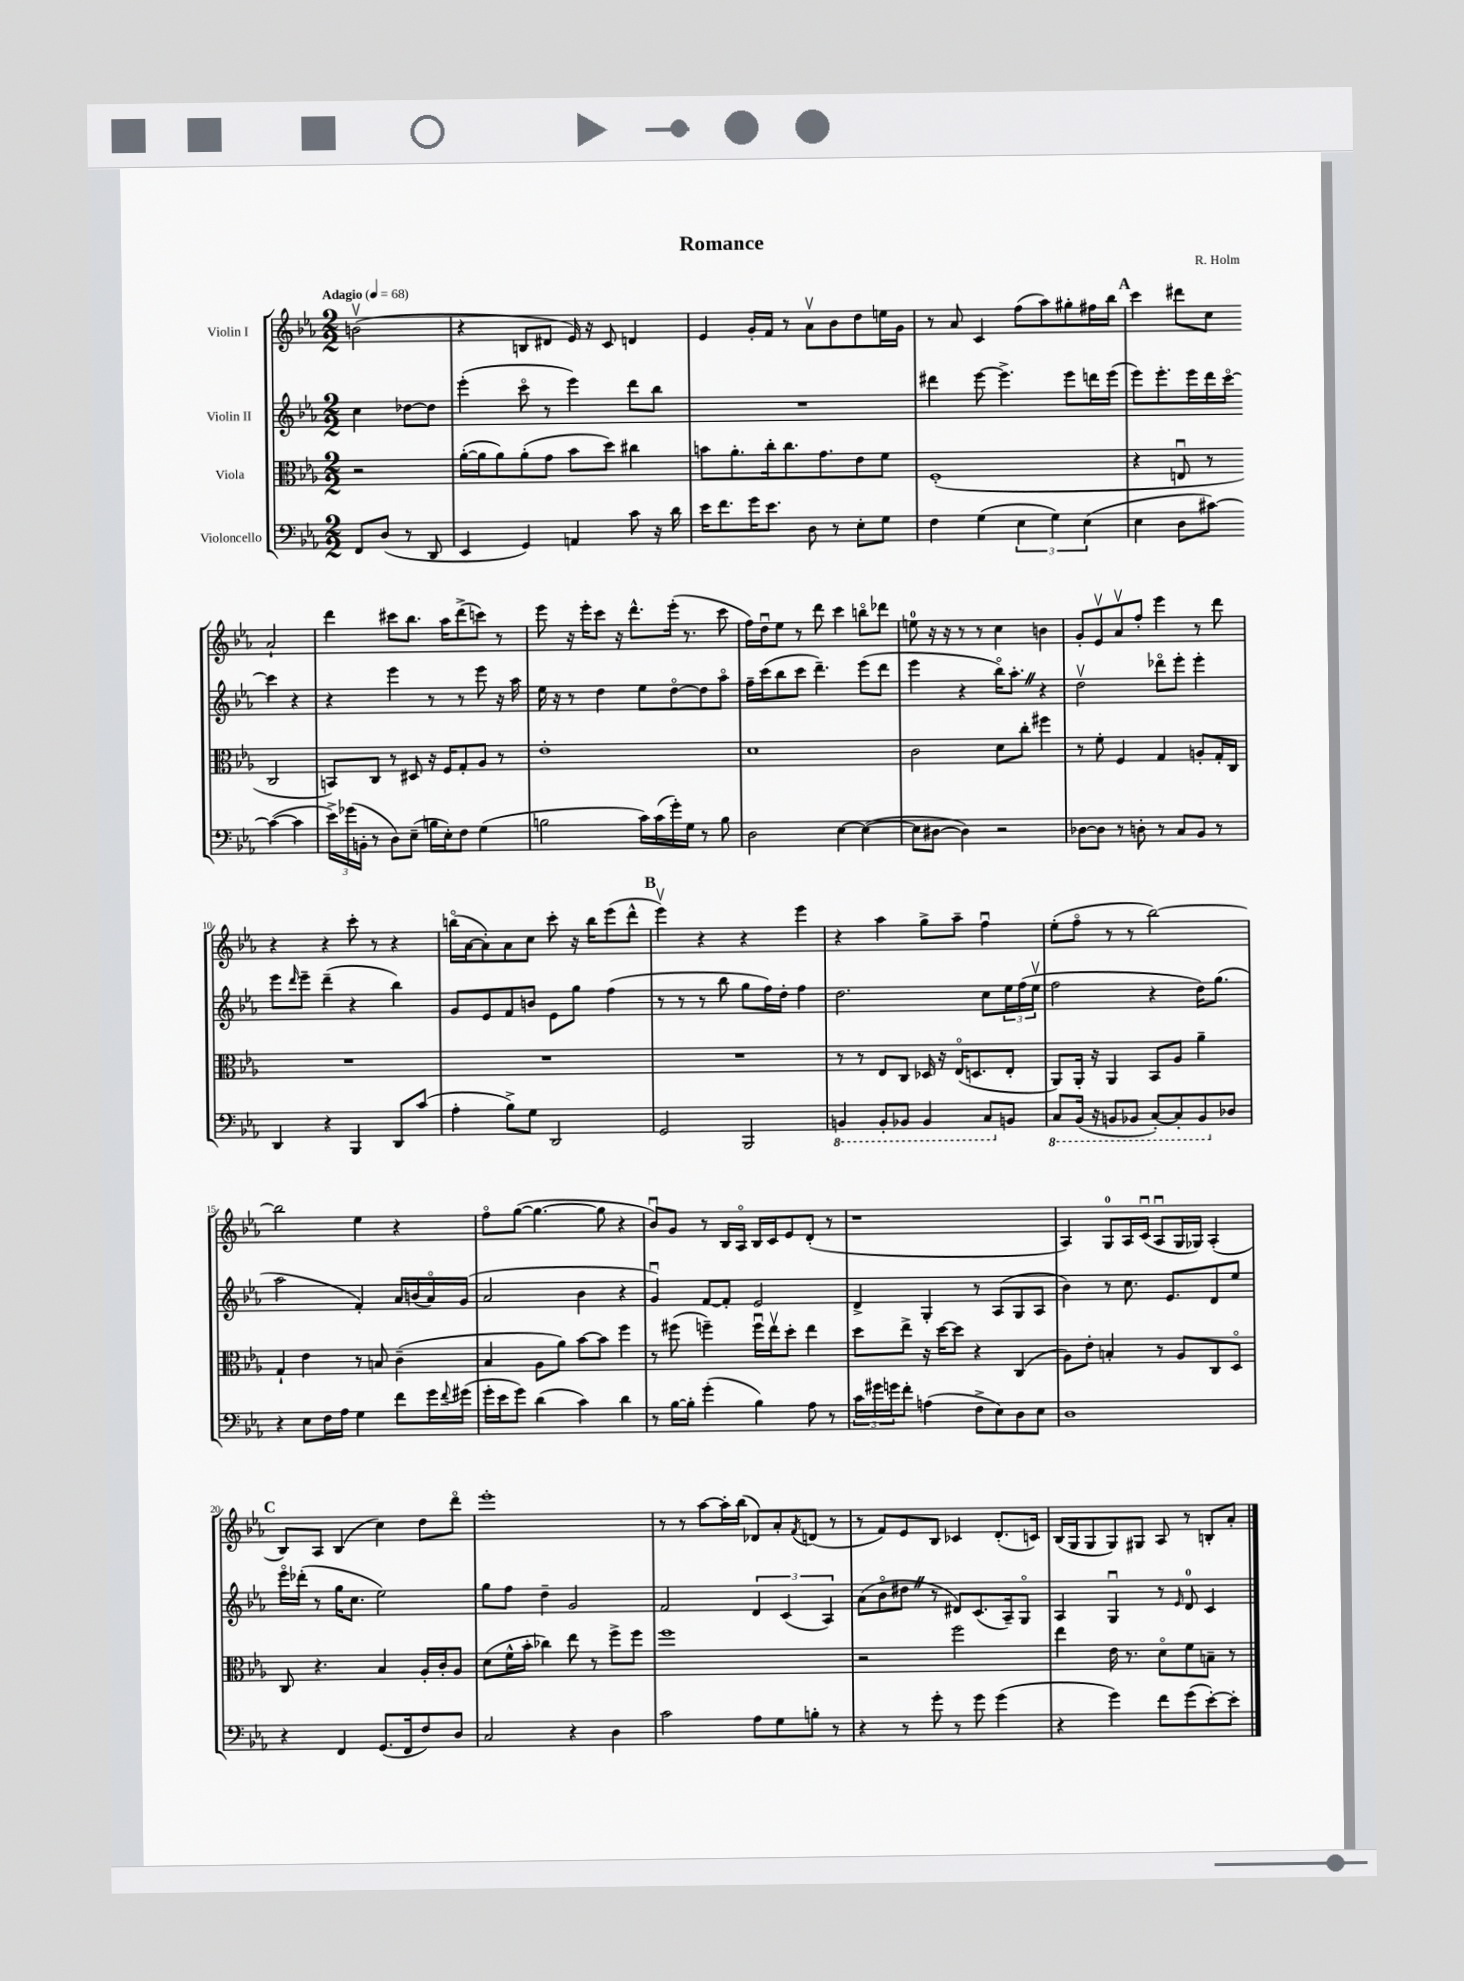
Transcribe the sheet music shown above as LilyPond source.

\header { title = "Romance" composer = "R. Holm" }
<<
\new StaffGroup <<
\new Staff = "s0" \with { instrumentName = "Violin I" } {
    \clef treble \key ees \major \numericTimeSignature \time 2/2 \partial 2 \tempo "Adagio" 4 = 68
    b'2\upbow( |
    r4 b8 dis'8 ees'16) r16 c'8 d'4 |
    ees'4 g'16-. f'16 r8 aes'8\upbow bes'8 d''8 e''16 g'16 |
    r8 aes'8 c'4 f''8( aes''8) gis''8-. fis''16 bes''16 |
    \mark \markup { \bold "A" } c'''4 dis'''8 c''8 aes'2-! |
    d'''4 cis'''8 bes''8. aes''16 d'''8->( c'''8) r8 |
    ees'''8 r16 ees'''16-. c'''8 r16 d'''8.-^ ees'''16-.( r8. c'''8 |
    f''16) d''16\downbow ees''8 r8 d'''8 c'''4 b''8\flageolet des'''8 |
    e''8-0 r16 r16 r8 r8 c''4 b'4 |
    g'8-. ees'8\upbow aes'8\upbow f''8-. ees'''4 r8 d'''8 |
    r4 r4 c'''8-. r8 r4 |
    b''16\flageolet( aes'16~ aes'8-.) aes'8 c''8 c'''8-. r16 b''16 ees'''8( d'''8-^ |
    \mark \markup { \bold "B" } ees'''4\upbow) r4 r4 ees'''4 |
    r4 aes''4 g''8-> aes''8-- f''4\downbow |
    ees''8-.( f''8\flageolet r8 r8 bes''2~) |
    bes''2 ees''4 r4 |
    f''8\flageolet g''8~( g''4.~ g''8 r4 |
    bes'8\downbow) g'8 r8 bes16 aes16\flageolet bes16 c'16 ees'8 d'8-.( r8 |
    r1 |
    aes4) g8-0 aes16 c'16\downbow( aes8\downbow g16 ges16) aes4-.( |
    \mark \markup { \bold "C" } bes8) aes8 bes4( c''4) d''8 d'''8\flageolet |
    ees'''1-. |
    r8 r8 aes''8~ aes''16-. bes''16( des'8) aes'8-. \acciaccatura { f'8 } d'8( r8 |
    r8 f'8) ees'8 bes8 ces'4 d'8.-.( c'16) |
    bes16( g16 g8 g8) gis8 aes8 r8 b8-. aes'8-. \bar "|." |
}
\new Staff = "s1" \with { instrumentName = "Violin II" } {
    \clef treble \key ees \major \numericTimeSignature \time 2/2 \partial 2
    c''4 des''8~ des''8 |
    ees'''4-.( c'''8\flageolet r8 ees'''4) d'''8 bes''8 |
    R1 |
    dis'''4 ees'''8~ ees'''4.-> ees'''8 d'''16 ees'''16( |
    \mark \markup { \bold "A" } ees'''8) ees'''8.-. ees'''16 d'''16 c'''16~\flageolet c'''4 r4 |
    r4 ees'''4 r8 r8 ees'''8 r16 aes''16 |
    ees''16 r16 r8 d''4 ees''8 d''8~\flageolet d''8 aes''8\flageolet |
    f''16-- c'''16( bes''8 c'''8 d'''4.--) ees'''8( d'''8 |
    ees'''4 r4 bes''16\flageolet) aes''8.-. \once \override BreathingSign.text = \markup { \musicglyph "scripts.caesura.straight" } \breathe r4 |
    d''2\upbow des'''8\flageolet ees'''8-. ees'''4-. |
    ees'''8 \grace { d'''16 } ees'''8-- d'''4--( r4 bes''4) |
    g'8 ees'8 f'8 b'8 ees'8 g''8 f''4( |
    \mark \markup { \bold "B" } r8 r8 r8 bes''8 g''8 f''16) d''16-. f''4 |
    d''2. c''8 \tuplet 3/2 { ees''16 f''16( ees''16\upbow } |
    f''2 r4 d''16) g''8.( |
    aes''2 f'4-.) aes'16 b'16( aes'16\flageolet) g'16( |
    aes'2 bes'4 r4 |
    g'4\downbow) f'8~ f'8-. ees'2 |
    d'4-> g4-. r8 aes8( g8 aes8 |
    bes'4) r8 c''8. ees'8. d'8 ees''8 |
    \mark \markup { \bold "C" } ees'''16\flageolet des'''16-.( r8 g''16 c''8. ees''2) |
    g''8 f''8 d''4-- g'2 |
    f'2 \tuplet 3/2 { d'4 c'4( aes4) } |
    aes'8( bes'8\flageolet dis''8 \once \override BreathingSign.text = \markup { \musicglyph "scripts.caesura.straight" } \breathe r8 dis'8) c'8.( aes16--) g8\flageolet |
    aes4 g4\downbow r8 \grace { ees'16 } d'8-0 c'4 \bar "|." |
}
\new Staff = "s2" \with { instrumentName = "Viola" } {
    \clef alto \key ees \major \numericTimeSignature \time 2/2 \partial 2
    r2 |
    aes'16~-.( aes'16 aes'8) aes'8-.( g'8 bes'8 d''8) cis''4 |
    b'8 aes'8.-. c''16-. c''8. g'8. ees'8 f'8 |
    f1-.( |
    \mark \markup { \bold "A" } r4 e8\downbow r8 c2 |
    b,8) c8 r8 dis8 r16 f16 g8-. aes8 r8 |
    ees'1-. |
    d'1 |
    c'2 d'8 c''8-. fis''4 |
    r8 f'8-. f4 g4 a8-. g16-. c16 |
    R1 |
    R1 |
    \mark \markup { \bold "B" } R1 |
    r8 r8 ees8 c8 des16 r16 ees16\flageolet( d8. ees8-. |
    aes,8) aes,16-. r16 aes,4 bes,8 aes8 aes'4-- |
    g4-! ees'4 r8 b8 c'4--( |
    bes4 aes8 aes'8) bes'8~ bes'8 f''4 |
    r8 fis''8( f''4--) f''16\downbow ees''16\upbow d''8-. ees''4 |
    d''8 ees''8-> r16 d''16~ d''8 r4 c4( |
    aes8) ees'8-. b4-. r8 aes8 c8 d8\flageolet |
    \mark \markup { \bold "C" } c8 r4. bes4 aes16-. c'16-. aes8 |
    d'8( f'16-^ bes'16-. ces''4) ees''8 r8 f''8-> f''8 |
    f''1 |
    r2 f''2 |
    ees''4 ees'16 r8. d'8\flageolet f'8 b8-- r8 \bar "|." |
}
\new Staff = "s3" \with { instrumentName = "Violoncello" } {
    \clef bass \key ees \major \numericTimeSignature \time 2/2 \partial 2
    f,8 d8( r8 d,8 |
    ees,4 g,4) a,4 c'8 r16 d'16 |
    ees'16 f'8. g'16 ees'8. d8 r8 ees8-. g8 |
    f4 g4( \tuplet 3/2 { ees4 g4) ees4( } |
    \mark \markup { \bold "A" } ees4 d8 cis'8~) cis'4~( cis'4 |
    \tuplet 3/2 { ees'16->) ges'16( b,16-. } r8 d8) ees8--( b16 ees16-.) f8 g4( |
    b2 c'16) c'16( g'16-.) g16 r8 b8 |
    d2 ees4~ ees4~( |
    ees8 dis8~ dis4) r2 |
    des8~ des8 r8 d8-. r8 c8 bes,8 r8 |
    d,4 r4 bes,,4 d,8 c'8( |
    aes4-. bes8->) g8 d,2 |
    \mark \markup { \bold "B" } g,2 bes,,2 |
    \ottava #-1 b,,4 b,,8-. bes,,8 bes,,4 c,8 \ottava #0 b,8 |
    \ottava #-1 c,8 bes,,16( r16 b,,8 bes,,8 c,8~-.) c,8-. bes,,8 \ottava #0 des8 |
    r4 ees8 f16 aes16 g4 f'8 g'16 \appoggiatura { f'8 } gis'16( |
    g'16-. ees'16 g'8) d'4( c'4) d'4 |
    r8 bes16~ bes16-. g'4-.( bes4) aes8 r8 |
    \tuplet 3/2 { c'16 gis'16 g'16 } f'8-. a4( f8-> ees8) d8 ees8 |
    d1 |
    \mark \markup { \bold "C" } r4 f,4 g,8.( f,16 f8) d8 |
    c2 r4 d4 |
    c'2 aes8 g8 b8-. r8 |
    r4 r8 g'8-. r8 g'8 g'4( |
    r4 g'4) f'8 g'8( ees'8~-.) ees'8-. \bar "|." |
}
>>
>>
